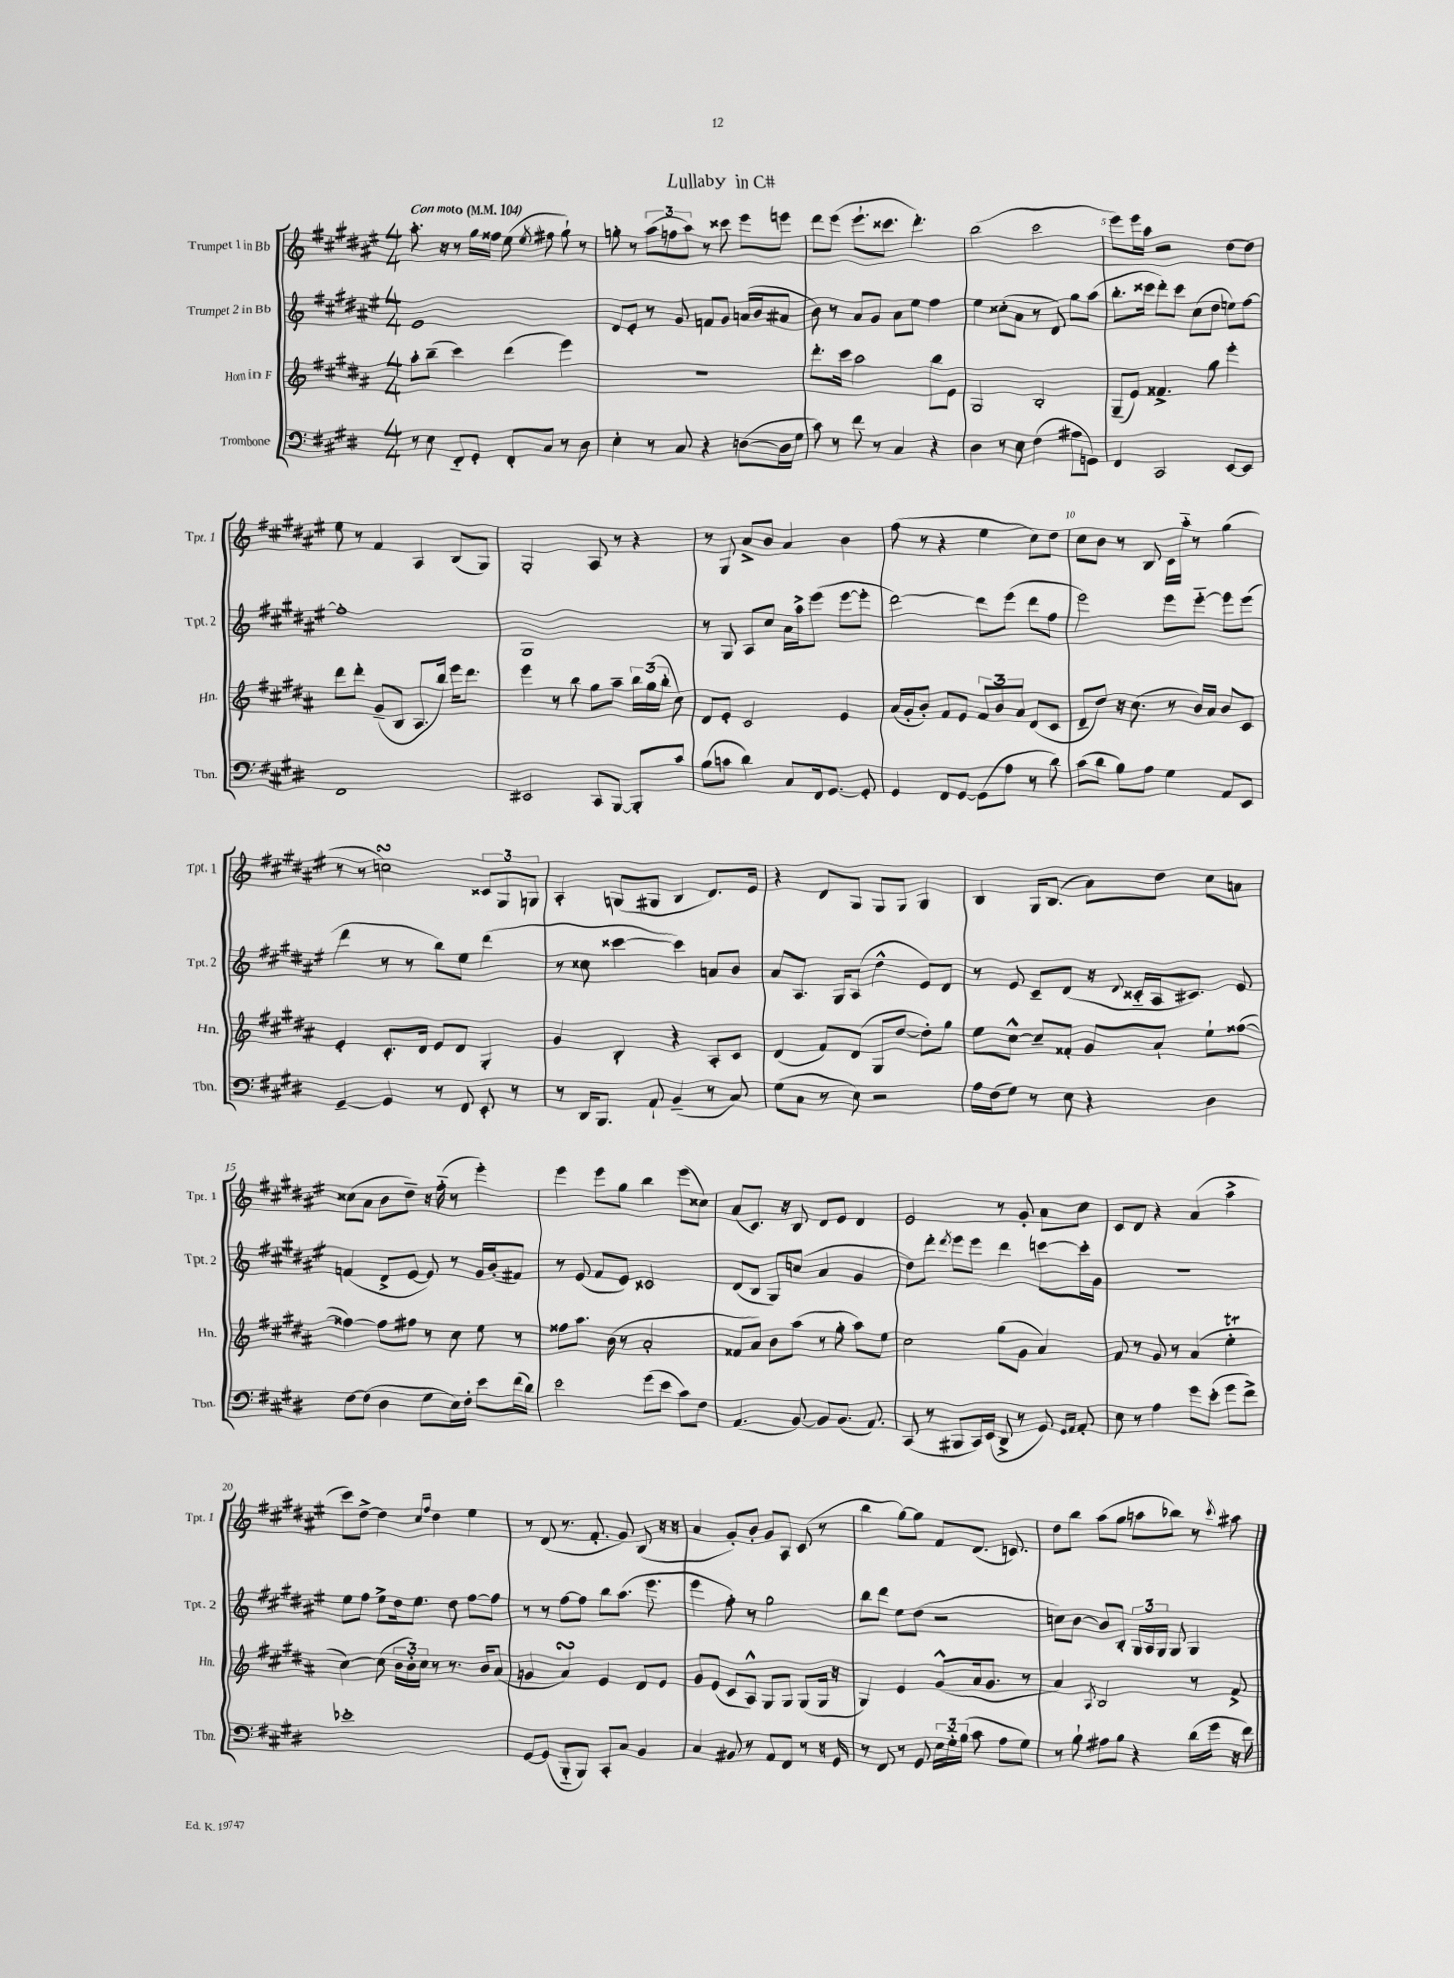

**kern	**kern	**kern	**kern
*staff4	*staff3	*staff2	*staff1
*clefF4	*clefG2	*clefG2	*clefG2
*k[f#c#g#d#]	*k[f#c#g#d#a#]	*k[f#c#g#d#a#e#]	*k[f#c#g#d#a#e#]
*M4/4	*M4/4	*M4/4	*M4/4
*MM104	*MM104	*MM104	*MM104
8r	8aa#'	1e#	8.aa#'
8E	(8bb~	.	.
.	.	.	16r
8FF#'~	4ccc#)	.	8r
8GG#'	.	.	16gg#
.	.	.	16ff##
8FF#'	(4ddd#	.	(8ee#
.	.	.	8qee#
8C#	.	.	8ff#
8r	4eee)	.	8gg#`)
8D#	.	.	8r
=	=	=	=
4E'	1r	8d#	8gg'
.	.	8e#'	8r
8r	.	8r	(12aa#
.	.	.	12ff
8C#	.	8g#	.
.	.	.	12aa#)
4r	.	8f	8r
.	.	8g#	8ccc##
([8D	.	(16a	8eee#
.	.	16b	.
16D]	.	8a#	8eee
16G#	.	.	.
=	=	=	=
8c#)	8.ddd#'	8b)	8ddd#
8r	.	8r	(8eee#
.	16ccc#	.	.
8f#	2aa#	8a#	8.eee#`
8r	.	8g#	.
.	.	.	8.ccc##
4C#	.	8a#	.
.	.	8ee#	4.ddd#')
4r	8bb	4ff#	.
.	8e	.	.
=	=	=	=
4D#	2G#	4ee#	(2bb
8r	.	(8cc##'	.
8E	.	8a#	.
(4F#	2B'	8r	2ccc#
.	.	8d#)	.
8A#	.	8gg#	.
8GG)	.	(8aa#	.
=	=	=	=
4FF#	(8G#~	8.bb'	8eee#)
.	8e)	.	16eee#
.	.	16ccc##	16aa#
2CC#	4.f##^	8ddd#')	2r
.	.	8ccc##	.
.	.	(8cc#	.
.	8gg#	8dd#	.
[8EE	4eee'	8ee)	[8dd#
8EE]	.	[8ff#	8dd#]
=	=	=	=
1FF#	8ddd#	1ff#']	8ee#
.	8ddd#'	.	8r
.	(8g#~	.	4f#
.	8B	.	.
.	8.A#	.	4A#
.	16bb)	.	.
.	16eee	.	(8B
.	8.ddd#	.	.
.	.	.	8G#)
=	=	=	=
2EE#	4eee	1G#	2G#'
.	8r	.	.
.	8bb	.	.
8CC#	8gg#	.	8A#
[8BBB	8aa#~	.	8r
8BBB']	24bb	.	4r
.	(24gg#	.	.
.	24bb'	.	.
8c#	8cc#)	.	.
=	=	=	=
(8B	8d#	8r	8r
8c	8e'	8G#	8G#
4d#)	2c#	8A#	8a#^
.	.	8cc#	8b
8C#	.	16a#	4a#
.	.	16aa#^	.
16FF#	.	(8eee#	.
[8.GG#	.	.	.
.	4e	[8eee#	4b
8GG#']	.	8eee#']	.
=	=	=	=
4GG#	(16a#	[2ddd#)	(8ff#
.	16g#'	.	.
.	8b')	.	8r
8FF#	8f#	.	4r
[8GG#	8e	.	.
(8GG#]	12f#	8ddd#]	4ee#
.	12b	.	.
8A	.	(8eee#	.
.	12a#	.	.
8r	(8d#	8ddd#	8cc#)
8d#)	8c#	8ff#	8dd#
=	=	=	=
(8c#	8d#~	2eee#)	8cc#
8d#	8dd#)	.	8b
8B)	16r	.	8r
.	(8.cc#	.	.
8A	.	.	8B
4G#	8r	8eee#	16c#
.	.	.	16aa#'~
.	16b)	[8eee#'~	8r
.	16a#	.	.
8AA	8b	8eee#]	(4gg#
8EE	8c#	(8eee#	.
=	=	=	=
[4GG#~	4e'	4ddd#	8r
.	.	.	8r
4GG#]	8.c#'	8r	2cc)
.	.	8r	.
.	16d#	.	.
8r	8e	8bb)	.
8FF#	8d#	8ee#	.
8EE'	4G#'	(4ddd#	12c##
.	.	.	12G#
8r	.	.	.
.	.	.	12G
=	=	=	=
8r	4g#	8r	4A#'
16DD#	.	8cc##	.
8.BBB	.	.	.
.	4B'	[4ccc##	(8G
8AA`	.	.	8G#
(4BB~	4r	4ccc##])	4B
8r	8A#'	8a	8.d#)
8C#)	8c#	8b	.
.	.	.	16e#
=	=	=	=
(8G#	(4d#	8a#	4r
8C#	.	8.A#	.
8r	8f#)	.	8d#
.	.	16G#	.
8E)	(8d#	(8A#	8G#
2r	8G#	4dd#^^	8G#
.	[8dd#	.	8G#
.	8dd#'])	8e#)	4G#
.	8gg#	8d#	.
=	=	=	=
16A	8ee	8r	4B
(16F#	.	.	.
8G#)	[8cc#^^	8e#	.
8r	8cc#~]	8c#~	16G#
.	.	.	(8.B
8E	8f##'	(8d#	.
4r	8g#	16r	8a#)
.	.	8qqd#	.
.	.	16c##'~	.
.	8a#`	16A#	8dd#
.	.	8.c#)	.
4D#	8ee`	.	8cc#
.	([8ff##	8e#	8a
=	=	=	=
[8F#	4ff##_)	(4f	(8cc##
(8F#]	.	.	8a#
4D#	8ff##]	8d#^	8b
.	8ff#	[8e#	8dd#~)
8G#	8r	8e#])	16r
.	.	.	(16ff#'~
16E)	8cc#	8r	8r
16F#'	.	.	.
8e	8ee	16g#	4eee#')
.	.	(16b'	.
(16f#	8r	8f#)	.
16d#)	.	.	.
=	=	=	=
2e	8ff##	8r	4eee#
.	8.aa#	(8e#	.
.	.	8f#	8eee#
.	(16b	.	.
.	8r	8e#)	8gg#
(8g#	2a#'	2c##	4bb
8e	.	.	.
8c#)	.	.	(8eee#
8F#	.	.	8cc##)
=	=	=	=
(4.AA	8f##	(8d#	(8a#
.	8a#)	8B	8.c#)
.	8b	8G#)	.
.	.	.	16r
[8BB)	(8aa#	(8cc	8B
8BB]	8r	4a#	8d#
(8.BB	8gg#'	.	8e#
.	8aa#)	4g#	4d#
8.AA)	.	.	.
.	8ee	.	.
=	=	=	=
(8CC#	2cc#	8dd#)	2e#
8r	.	8ddd#'	.
.	.	8qddd#	.
8BBB#	.	8eee#	.
16CC#)	.	8eee#	.
(16EE	.	.	.
8DD#^	(8gg#	4ddd#	8r
8r	8g#	.	8g#'
8GG#)	4a#)	[8ccc	8a#
16qqGG#	.	.	.
16qqAA	.	.	.
8AA'	.	16ccc']	8cc#
.	.	16g#	.
=	=	=	=
8E	8f#	1r	8c#
8r	8r	.	8d#
4A	8g#	.	4r
.	8r	.	.
8g#	(4a#	.	(4a#
(8e'	.	.	.
8g#	4ee'	.	4aa#^
8f#^)	.	.	.
=	=	=	=
1e-'	[4cc#)	8ee#	8ccc#)
.	.	8ff#	[8dd#^
.	(8cc#]	8ee#^	4dd#]
.	24b	16dd#	.
.	24b')	.	.
.	.	8.ee#	.
.	24cc#	.	.
.	.	.	16qqcc#
.	.	.	16qqff#
.	8r	.	4dd#
.	8.r	8dd#	.
.	.	[8ff#	4ee#
.	16b	.	.
.	(8a#	8ff#]	.
=	=	=	=
[8GG#	4g	8r	8r
(8GG#]	.	8r	(8d#
8BBB'~	4a#)	[8ff#	8.r
8BBB)	.	8ff#]	.
.	.	.	8.f#'
8CC#'	4e	8bb	.
8C#	.	(8.aa#	8g#)
4BB	8d#	.	(8B
.	.	8.eee#	.
.	8e	.	16r
.	.	.	16r
=	=	=	=
4C#	8g#	4eee#	4a#
.	(8e	.	.
8BB#	8c#	8ff#')	8g#')
8r	8A#^^)	8r	8b'
8AA	8G#	2gg#	8g#
8FF#	8G#	.	8A#
8r	(8G#	.	(8c#
16r	16G#	.	8r
16GG#	16r	.	.
=	=	=	=
8r	4G#)	8bb	4bb
8FF#	.	8ddd#	.
8r	4e	8ee#	[8gg#)
8GG#	.	(8dd#	8gg#]
24E	(8g#^^	2r	8f#
24G#'~	.	.	.
(24B	.	.	.
8c#	16a#	.	(8.d#
.	8.g#	.	.
8A	.	.	.
.	.	.	8.c)
8G#)	8r	.	.
=	=	=	=
8r	4a#)	8cc)	8dd#
8B`	.	[8b	8bb
.	8qA#	.	.
8A#	2B	8b]	(8aa#
8B	.	8B'	8gg#
4r	.	24G#	8aa
.	.	24A#	.
.	.	24G#	.
.	.	8G#	8bb-)
(16d#	8r	4G#	8r
16g#	.	.	.
.	.	.	8qccc#
16r	8f#^	.	8aa#
16f#)	.	.	.
==	==	==	==
*-	*-	*-	*-
